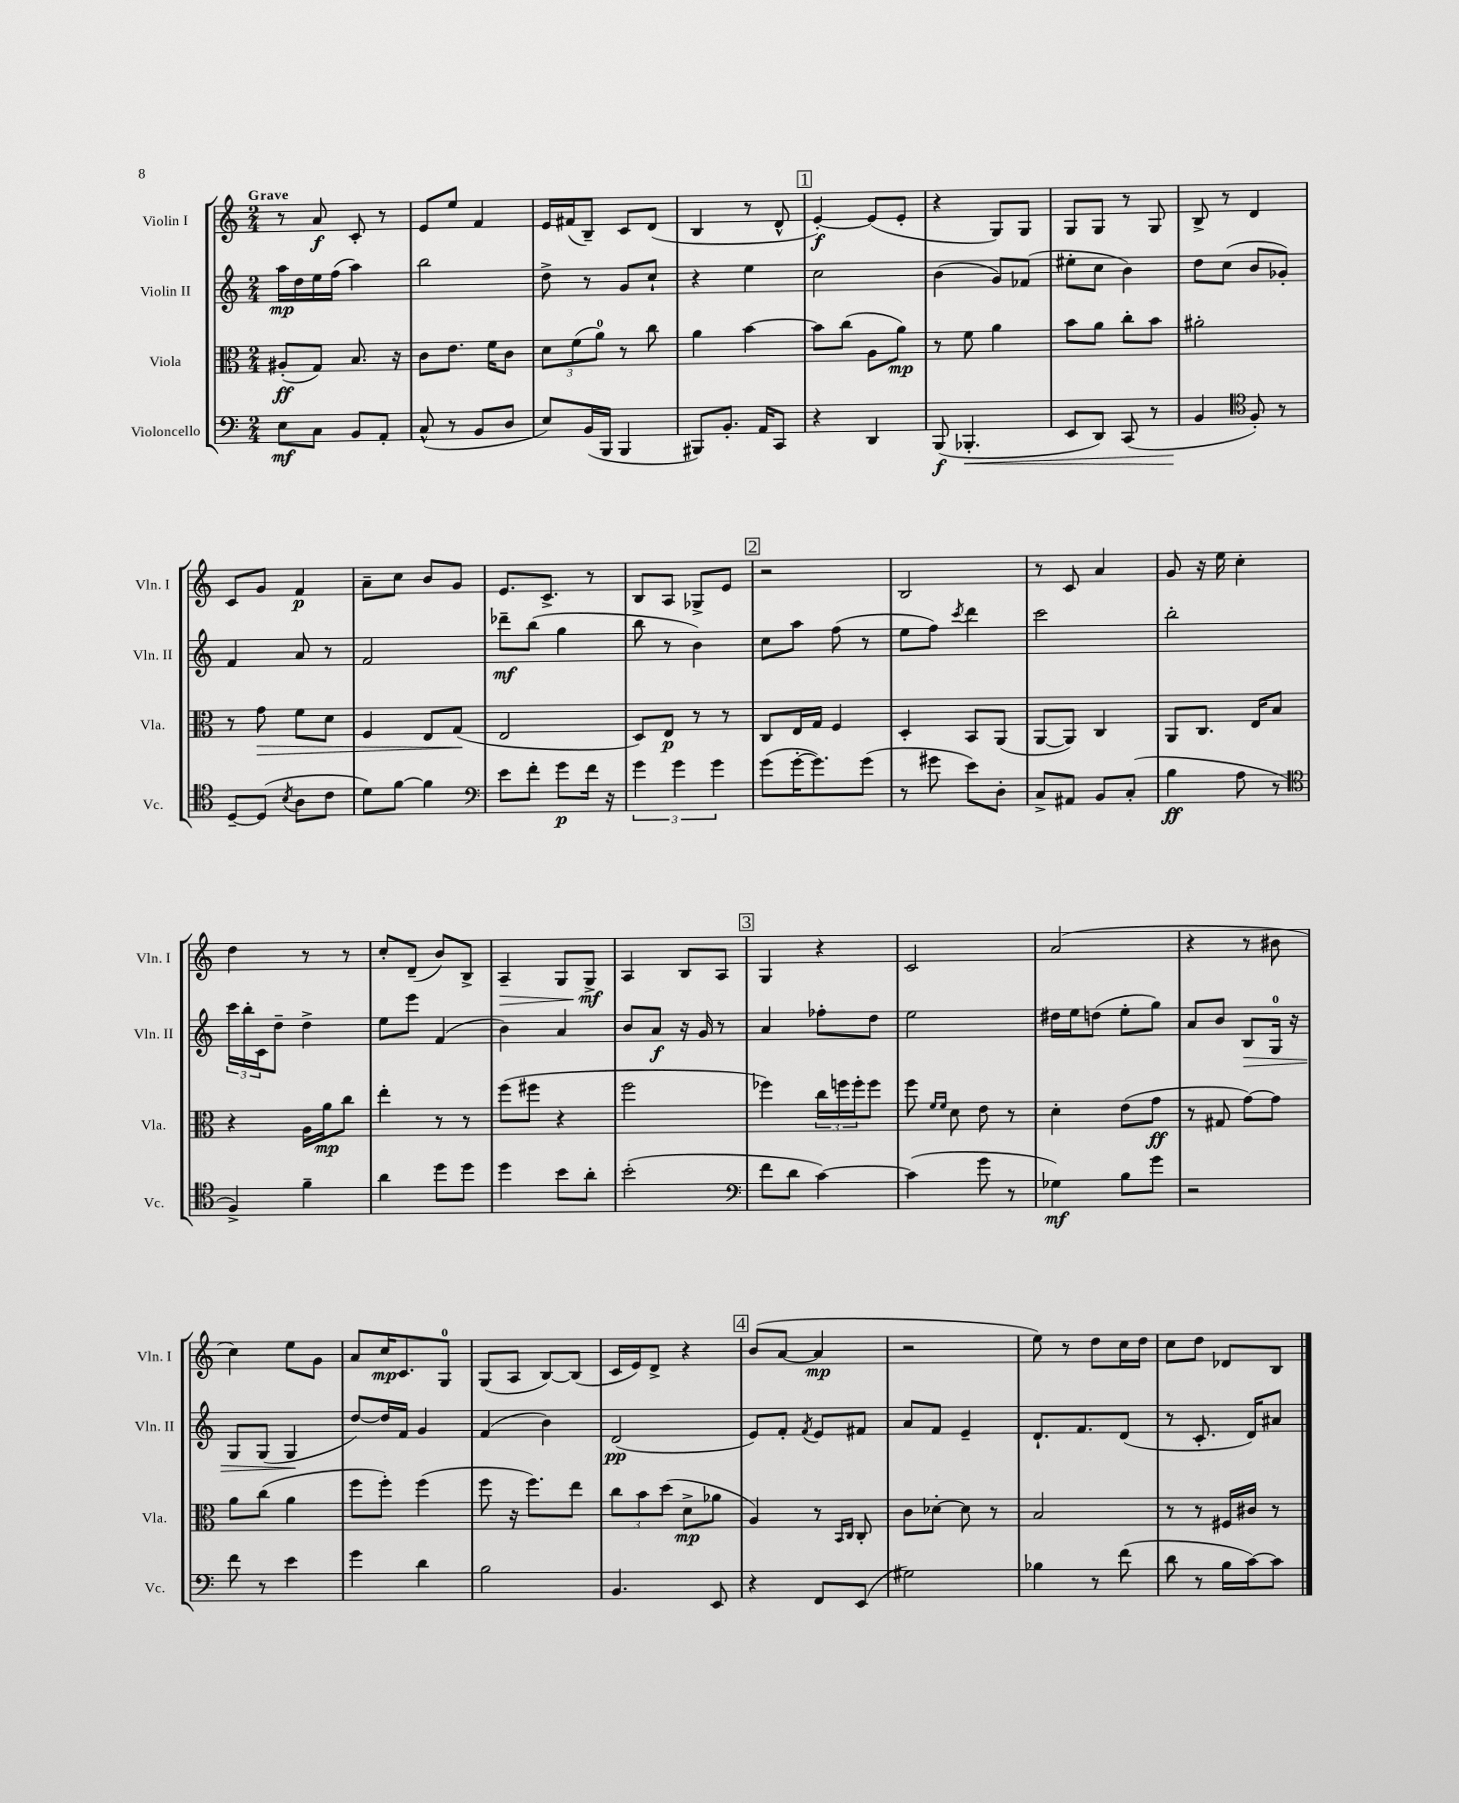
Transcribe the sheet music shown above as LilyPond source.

<<
\new StaffGroup <<
\new Staff = "s0" \with { instrumentName = "Violin I" shortInstrumentName = "Vln. I" } {
    \clef treble \key c \major \numericTimeSignature \time 2/4 \tempo "Grave"
    r8 a'8\f c'8-. r8 |
    e'8 e''8 f'4 |
    e'16 fis'16( b8--) c'8 d'8( |
    b4 r8 d'8-^ |
    \mark \markup { \box "1" } e'4~-.\f) e'8( e'8-. |
    r4 g8) g8 |
    g8 g8 r8 g8 |
    b8-> r8 d'4 |
    c'8 g'8 f'4\p |
    a'8-- c''8 b'8 g'8 |
    e'8. c'8.-> r8 |
    b8 a8 ges8-> e'8 |
    \mark \markup { \box "2" } r2 |
    b2 |
    r8 c'8 a'4 |
    g'8 r16 e''16 c''4-. |
    d''4 r8 r8 |
    c''8-. d'8--( b'8) b8-> |
    a4--\> g8 g8->\mf\! |
    a4 b8 a8 |
    \mark \markup { \box "3" } g4 r4 |
    c'2 |
    a'2( |
    r4 r8 bis'8 |
    c''4) e''8 g'8 |
    a'8 c''16\mp c'8. g8-0 |
    g8( a8 b8~) b8( |
    c'16 e'16) d'8-> r4 |
    \mark \markup { \box "4" } b'8( a'8~ a'4\mp |
    r2 |
    e''8) r8 d''8 c''16 d''16 |
    c''8 d''8 des'8 b8 \bar "|." |
}
\new Staff = "s1" \with { instrumentName = "Violin II" shortInstrumentName = "Vln. II" } {
    \clef treble \key c \major \numericTimeSignature \time 2/4
    a''16\mp d''16 e''16 f''16( a''4) |
    b''2 |
    d''8-> r8 g'8 c''8-! |
    r4 e''4 |
    \mark \markup { \box "1" } c''2 |
    b'4( g'8) fes'8( |
    eis''8-. c''8 b'4) |
    d''8 c''8( b'8 ges'8-.) |
    f'4 a'8 r8 |
    f'2 |
    des'''8--\mf b''8( g''4 |
    b''8 r8 b'4) |
    \mark \markup { \box "2" } c''8 a''8 f''8( r8 |
    e''8 f''8) \acciaccatura { c'''8 } d'''4 |
    c'''2 |
    b''2-. |
    \tuplet 3/2 { c'''16 b''16-. c'16 } d''8-- d''4-> |
    e''8 e'''8 f'4( |
    b'4) a'4 |
    b'8 a'8\f r16 g'16 r8 |
    \mark \markup { \box "3" } a'4 fes''8-. d''8 |
    e''2 |
    dis''16 e''16 d''8( e''8-. g''8) |
    a'8 b'8 b8\> g16-0 r16 |
    g8 g8( g4\! |
    d''8~) d''16 f'16 g'4 |
    f'4( b'4) |
    d'2\pp( |
    \mark \markup { \box "4" } e'8) f'8-. \acciaccatura { f'8 } e'8 fis'8 |
    a'8 f'8 e'4-- |
    d'8.-! f'8. d'8( |
    r8 c'8.-. d'16) ais'8 \bar "|." |
}
\new Staff = "s2" \with { instrumentName = "Viola" shortInstrumentName = "Vla." } {
    \clef alto \key c \major \numericTimeSignature \time 2/4
    ais8-.\ff( g8) b8. r16 |
    c'8 e'8. f'16 c'8 |
    \tuplet 3/2 { d'8 f'8( a'8-0) } r8 c''8 |
    a'4 b'4~ |
    \mark \markup { \box "1" } b'8 c''8( a8 a'8\mp) |
    r8 f'8 a'4 |
    b'8 a'8 c''8-. b'8 |
    ais'2-. |
    r8 g'8\> f'8 d'8 |
    f4 e8 g8\!( |
    e2 |
    d8) e8\p r8 r8 |
    \mark \markup { \box "2" } c8 e16 g16 f4 |
    d4-. b,8 a,8( |
    a,8~ a,8) c4 |
    a,8 c8. e16 b8 |
    r4 a16 a'16\mp c''8 |
    e''4-. r8 r8 |
    f''8( fis''8 r4 |
    f''2 |
    \mark \markup { \box "3" } fes''4) \tuplet 3/2 { c''16 f''16 f''16-. } f''8 |
    f''8 \grace { f'16 f'16 } d'8 e'8 r8 |
    d'4-. e'8( g'8\ff |
    r8 gis8 g'8~) g'8 |
    a'8 c''8( a'4 |
    f''8 f''8-.) f''4( |
    f''8 r16 f''8.) e''8 |
    \tuplet 3/2 { c''8 b'8 d''8( } d'8->\mp aes'8 |
    \mark \markup { \box "4" } a4) r8 \grace { b,16 c16 } c8-. |
    c'8 des'8~-. des'8 r8 |
    b2 |
    r8 r8 fis16 cis'16 r8 \bar "|." |
}
\new Staff = "s3" \with { instrumentName = "Violoncello" shortInstrumentName = "Vc." } {
    \clef bass \key c \major \numericTimeSignature \time 2/4
    e8\mf c8 b,8 a,8-. |
    c8-^( r8 b,8 d8 |
    e8) b,16( b,,16 b,,4 |
    bis,,8) b,8.-. a,16 c,8 |
    \mark \markup { \box "1" } r4 d,4 |
    b,,8\f( bes,,4.-.\< |
    e,8 d,8) c,8( r8 |
    b,4\! \clef tenor f8-.) r8 |
    d8~-- d8( \acciaccatura { b8 } a8 c'8 |
    d'8) f'8~ f'4 |
    \clef bass e'8 f'8-. g'8\p f'16 r16 |
    \tuplet 3/2 { g'4 g'4 g'4 } |
    \mark \markup { \box "2" } g'8( g'16~-. g'8.) g'8( |
    r8 gis'8 e'8) d8-. |
    c8-> ais,8 b,8 c8-.( |
    b4\ff a8 r8 |
    \clef tenor f4->) f'4-- |
    a'4 d''8 d''8 |
    d''4 b'8 a'8-. |
    b'2-.( |
    \mark \markup { \box "3" } \clef bass f'8 d'8 c'4~) |
    c'4( g'8 r8 |
    ges4\mf) b8 g'8 |
    r2 |
    f'8 r8 e'4 |
    g'4 d'4 |
    b2 |
    b,4. e,8 |
    \mark \markup { \box "4" } r4 f,8 e,8( |
    gis2) |
    bes4 r8 f'8( |
    d'8 r8 b16 c'16~) c'8 \bar "|." |
}
>>
>>
\layout { \context { \Score \remove "Bar_number_engraver" } }
